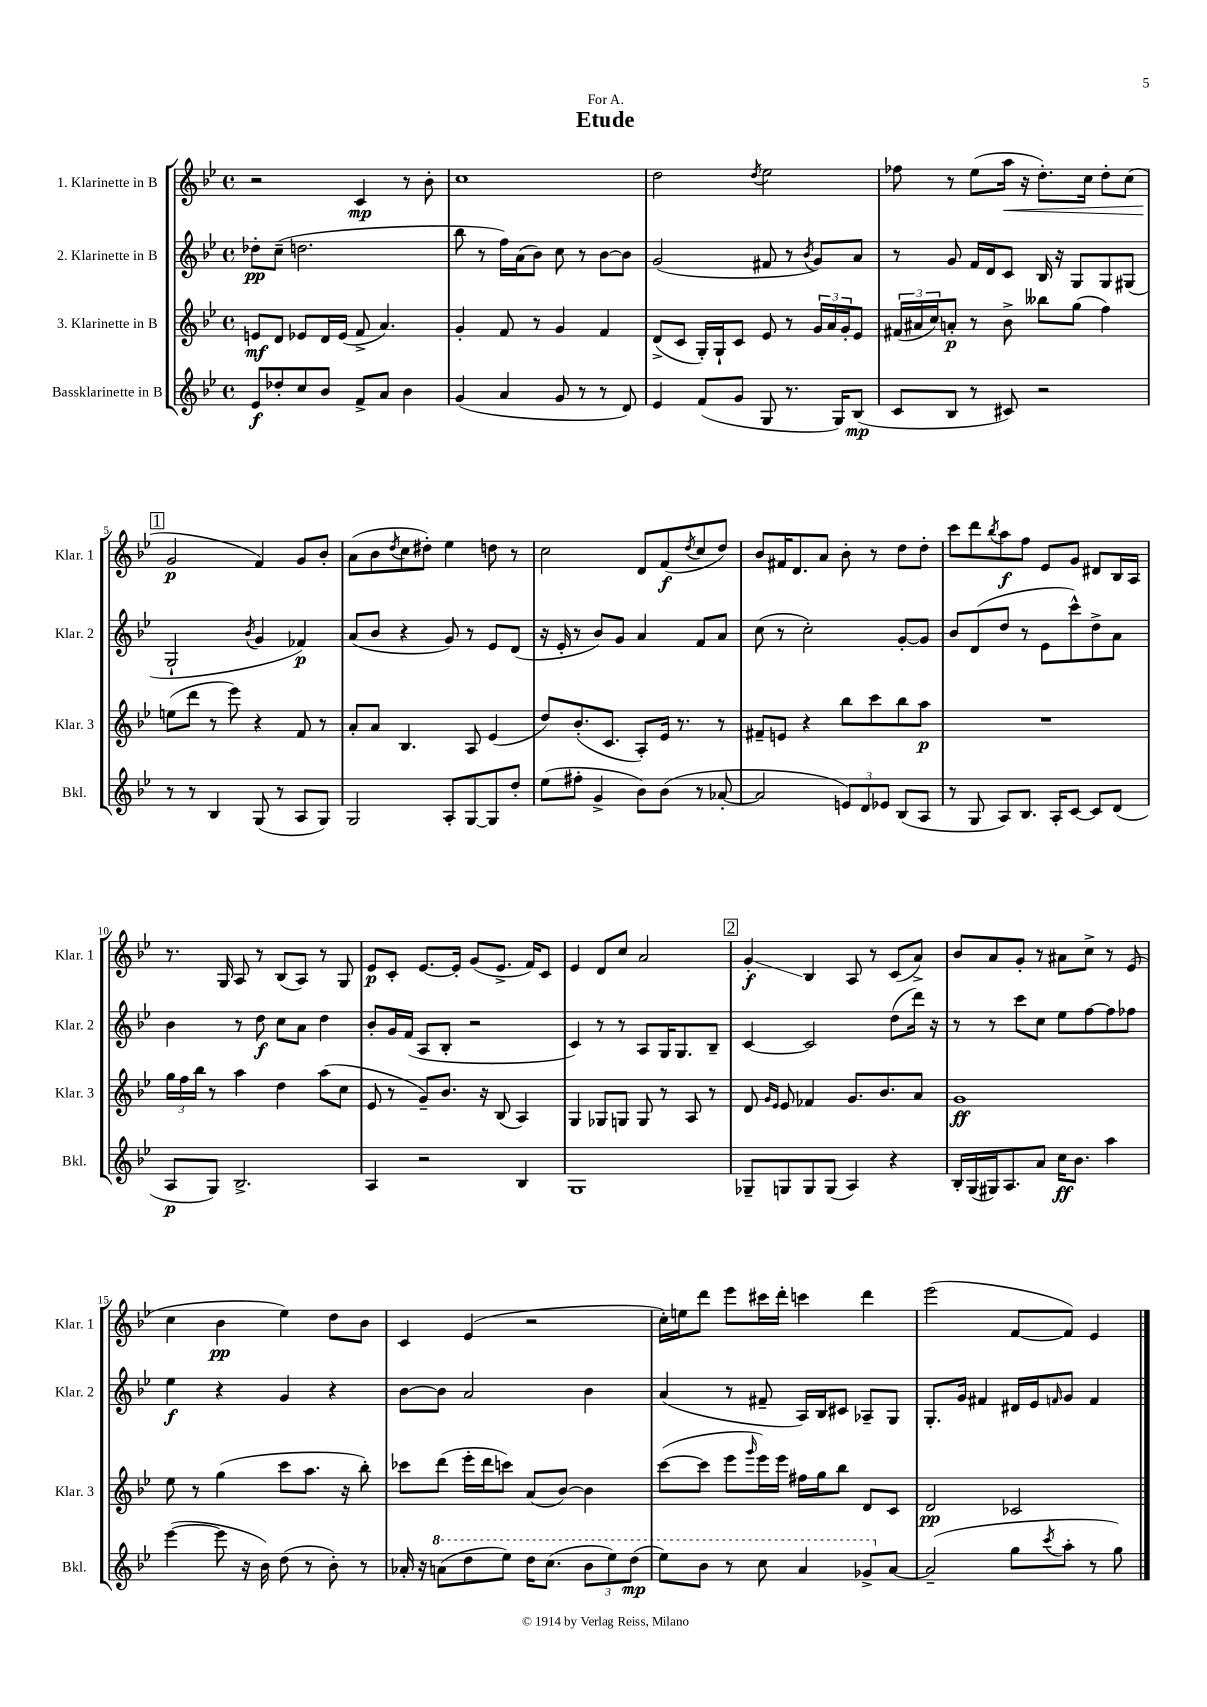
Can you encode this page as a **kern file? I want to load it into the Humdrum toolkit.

**kern	**kern	**kern	**kern
*staff4	*staff3	*staff2	*staff1
*clefG2	*clefG2	*clefG2	*clefG2
*k[b-e-]	*k[b-e-]	*k[b-e-]	*k[b-e-]
*M4/4	*M4/4	*M4/4	*M4/4
*met(c)	*met(c)	*met(c)	*met(c)
8e-/L	8e/L	8dd-'\L	2r
8dd-'/	8d/J	(8cc~\J	.
8cc/	8e-/L	2.dd\	.
8b-/J	16d/L	.	.
.	(16e-/JJ	.	.
8f^/L	8f^/	.	4c/
8a/J	4.a/)	.	.
4b-\	.	.	8r
.	.	.	8b-'\
=	=	=	=
(4g/	4g'/	8bb-\	1cc
.	.	8r	.
4a/	8f/	16ff\LL)	.
.	.	(16a\J	.
.	8r	8b-\J)	.
8g/	4g/	8cc\	.
8r	.	8r	.
8r	4f/	[8b-\L	.
8d/)	.	8b-\]J	.
=	=	=	=
4e-/	(8d^/L	(2g/	2dd\
.	8c/J	.	.
(8f/L	16G'/LL)	.	.
.	16G`/J	.	.
8g/J	8c/J	.	.
.	.	.	8qdd/
8G/	8e-/	8f#/	2ee-\
8.r	8r	8r	.
.	.	8qb-/	.
.	24g/LL	8g/L)	.
.	24a/	.	.
16G/LK)	.	.	.
.	24g'/J	.	.
(8B-/J	8e-/J	8a/J	.
=	=	=	=
8c/L	(24f#/LL	8r	8ff-\
.	24a#/	.	.
.	24cc/J)	.	.
8B-/J	8a'/J	8g/	8r
8r	8r	16f/LL	(8ee-\L
.	.	16d/J	.
8c#/)	8b-^\	8c/J	16aa\Jk
.	.	.	16r
2r	8bb--\L	16B-/	8.dd'\L)
.	.	16r	.
.	(8gg\J	8G/L	.
.	.	.	16cc\Jk
.	4ff\)	8G/	8dd'\L
.	.	(8G#/J	(8cc\J
=	=	=	=
8r	(8ee\L	2G`/	2g/
8r	8ddd\J	.	.
4B-/	8r	.	.
.	8eee-\)	.	.
.	.	8qb-/	.
(8G/	4r	4g/	4f/)
8r	.	.	.
8A/L	8f/	4f-/)	8g/L
8G/J)	8r	.	8b-'/J
=	=	=	=
2G/	8a'/L	(8a/L	(8a\L
.	8a/J	8b-/J	8b-\
.	.	.	8qdd/
.	4.B-/	4r	8cc\
.	.	.	8dd#'\J)
8A'/L	.	8g/)	4ee-\
[8G/	8A/	8r	.
8G/]	(4e-/	8e-/L	8dd\
8dd'/J	.	(8d/J	8r
=	=	=	=
(8ee-\L	8dd/L)	16r	2cc\
.	.	16e-'/	.
8ff#'\J	(8.b-'/	8r	.
4g^/	.	8b-/L)	.
.	8.c/J	.	.
.	.	8g/J	.
8b-\L)	8A'/L)	4a/	8d/L
(8b-\J	16e-/Jk	.	(8f/
.	8.r	.	.
.	.	.	8qdd/
8r	.	8f/L	8cc/
[8a-'/	8r	8a/J	8dd/J)
=	=	=	=
2a-/]	8f#~/L	(8cc\	8b-/L
.	8e/J	8r	16f#/K
.	.	.	8.d/
.	4r	2cc'\)	.
.	.	.	8a/J
12e/L)	8bb-\L	.	8b-'\
12d/	.	.	.
.	8ccc\	.	8r
12e-/J	.	.	.
(8B-/L	8bb-\	[8g'/L	8dd\L
8A/J	8aa\J	8g/]J	8dd'\J
=	=	=	=
8r	1r	8b-/L	8ccc\L
8G/	.	(8d/	8ddd\
.	.	.	8qbb-/
8A/L)	.	8dd/J	8aa\
8.B-/J	.	8r	8ff\J
.	.	8e-\L	8e-/L
16A'/LK	.	.	.
[8c/J	.	8ccc^^\)	8g/J
8c/]L	.	8dd^\	8d#/L
(8d/J	.	8a\J	16B-/L
.	.	.	16A/JJ
=	=	=	=
8A/L	24gg\LL	4b-\	8.r
.	24ff\	.	.
.	24bb-\JJ	.	.
8G/J)	8r	.	.
.	.	.	16G/
2.B-^/	4aa\	8r	8A/
.	.	8dd\	8r
.	4dd\	8cc\L	(8B-/L
.	.	8a\J	8A/J)
.	(8aa\L	4dd\	8r
.	8cc\J	.	8G/
=	=	=	=
4A/	8e-/	8b-'/L	8e-/L
.	8r	16g/L	8c'/J
.	.	(16f/JJ	.
2r	8g~/L)	8A/L	[8.e-/L
.	8.b-/J	8B-'/J	.
.	.	.	16e-'/]Jk
.	.	2r	(8g/L
.	16r	.	.
.	(8B-/	.	8.e-^/J
4B-/	4A/)	.	.
.	.	.	16f/LK)
.	.	.	8c/J
=	=	=	=
1G	4G/	4c/)	4e-/
.	8G-/L	8r	8d/L
.	8G/J	8r	8cc/J
.	8G/	8A/L	2a/
.	8r	16G/K	.
.	.	8.G/	.
.	8A/	.	.
.	8r	8B-~/J	.
=	=	=	=
8G-~/L	8d/	[4c/	4g'/
.	16qqg/LL	.	.
.	16qqe-/JJ	.	.
8G/	8e-/	.	.
8G/	4f-/	2c/]	4B-/
(8G/J	.	.	.
4A/)	8.g/L	.	8A/
.	.	.	8r
.	8.b-/	.	.
4r	.	(8dd\L	(8c/L
.	8a/J	16ddd\Jk)	8a^/J)
.	.	16r	.
=	=	=	=
16B-'/LL	1g	8r	8b-/L
(16G/	.	.	.
16G#/J)	.	8r	8a/
8.A/	.	.	.
.	.	8ccc\L	8g'/J
8a/J	.	8cc\J	8r
16cc\LK	.	8ee-\L	8a#\L
8.b-\J	.	.	.
.	.	[8ff\	8cc^\J
4aa\	.	8ff\]	8r
.	.	8ff-\J	(8e-/
=	=	=	=
([4eee-\	8ee-\	4ee-\	4cc\
.	8r	.	.
8eee-\]	(4gg\	4r	4b-\
16r	.	.	.
16b-\)	.	.	.
(8dd\	8ccc\L	4g/	4ee-\)
8r	8.aa\J	.	.
8b-'\)	.	4r	8dd\L
.	16r	.	.
8r	8bb-'\)	.	8b-\J
=	=	=	=
16a-'/	8ccc-\L	[8b-\L	4c/
16r	.	.	.
(8aa\L	(8ddd\J	8b-\]J	.
8ddd\	16eee-'\LL	2a/	(4e-/
.	16ddd\J	.	.
8eee-\J)	8ccc\J)	.	.
16ddd\LK	(8a/L	.	2r
(8.ccc\J	.	.	.
.	[8b-/J)	.	.
12bb-\L	4b-\]	4b-\	.
12eee-\)	.	.	.
(12ddd\J	.	.	.
=	=	=	=
8eee-\L)	([8ccc\L	(4a/	16cc'\LL)
.	.	.	16ee\J
8bb-\J	8ccc\]J	.	8ddd\J
8r	8eee-\L	8r	8eee-\L
.	16qqggg/	.	.
8ccc\	16eee-\L)	8f#~/	16ccc#\L
.	16eee-\JJ	.	16ddd'\JJ
4aa/	16ff#\LL	16A/LL)	4ccc\
.	16gg\J	16B-/J	.
.	8bb-\J	8c#/J	.
8gg-^/L	8d/L	8A-~/L	4ddd\
[8a/J	8c/J	8G/J	.
=	=	=	=
(2a~/]	2d/	8.G'/L	(2eee-\
.	.	16g/Jk	.
.	.	4f#/	.
8gg\L	2c-/	16d#/LL	[8f/L
.	.	16e-/J	.
8qccc/	.	16qqf/	.
8aa'\J	.	8g/J	8f/]J)
8r	.	4f/	4e-/
8gg\)	.	.	.
==	==	==	==
*-	*-	*-	*-
